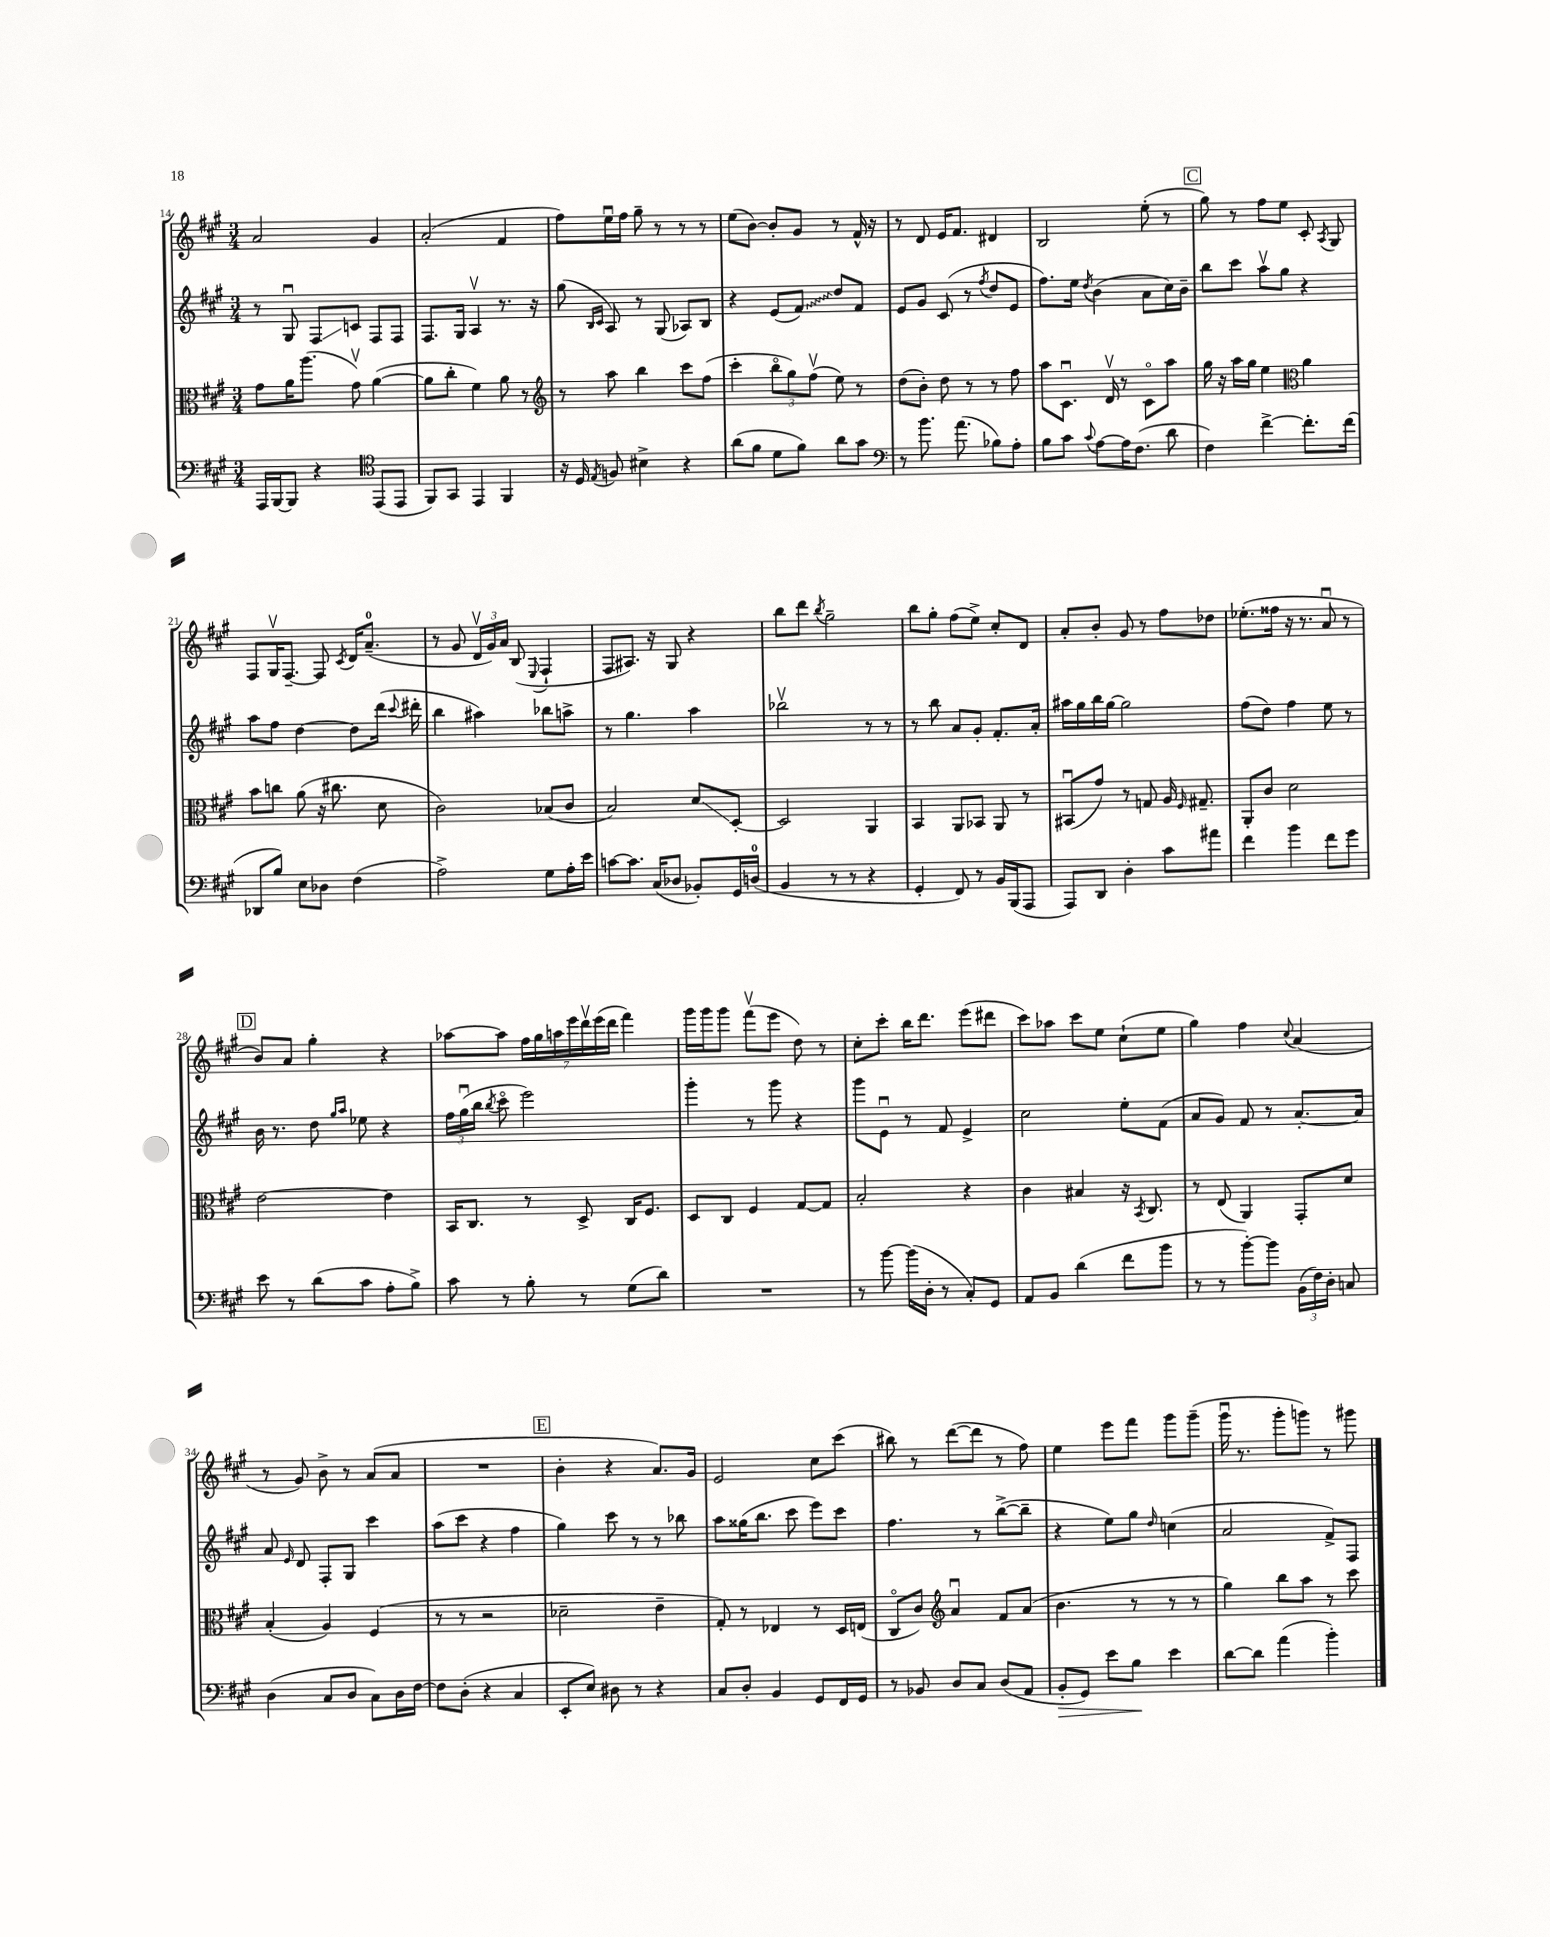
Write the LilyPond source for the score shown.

<<
\new StaffGroup <<
\new Staff = "s0" {
    \clef treble \key a \major \numericTimeSignature \time 3/4
    \autoBeamOff a'2 gis'4 |
    a'2-.( fis'4 |
    fis''8[) e''16\downbow fis''16] gis''8-- r8 r8 r8 |
    e''8[( b'8]~) b'8[-. gis'8] r8 fis'16-^ r16 |
    r8 d'8 e'16[ fis'8.] dis'4 |
    b2 e''8-.( r8 |
    \mark \markup { \box "C" } gis''8) r8 fis''8[ e''8] cis'8-. \acciaccatura { a8 } gis8 |
    fis8[ gis16\upbow fis8.]~-- fis8 \acciaccatura { cis'8 } d'16[ a'8.]-0--( |
    r8 gis'8 \tuplet 3/2 { d'16[\upbow gis'16) a'16] } b8( \appoggiatura { e8 } fis4-! |
    fis8[ ais8.]) r16 gis8 r4 |
    b''8[ d'''8] \acciaccatura { b''8 } gis''2-- |
    b''8[ gis''8]-. fis''8[( e''8]->) cis''8[-. d'8] |
    a'8[-. b'8]-. gis'8 r8 fis''8[ des''8] |
    ees''8.[-.( fisis''16] r16 r8. a'8\downbow r8 |
    \mark \markup { \box "D" } b'8[) a'8] gis''4-. r4 |
    aes''8[~ aes''8] \tuplet 7/4 { fis''16[ gis''16 a''16 e'''16 d'''16\upbow e'''16( d'''16] } fis'''4) |
    gis'''16[ gis'''16 gis'''8] fis'''8[\upbow( e'''8] d''8) r8 |
    cis''8[-. cis'''8]-. b''16[ d'''8.] e'''8[( dis'''8] |
    cis'''8[) aes''8] cis'''8[ e''8] cis''8[-!( e''8] |
    gis''4) fis''4 \appoggiatura { cis''8 } a'4( |
    r8 gis'8) b'8-> r8 a'8[( a'8] |
    R2. |
    \mark \markup { \box "E" } b'4-. r4 a'8.[) gis'16] |
    e'2 cis''8[ cis'''8]( |
    bis''8) r8 d'''8[~( d'''8] r8 fis''8) |
    e''4 e'''8[ fis'''8] gis'''8[ gis'''8]--( |
    gis'''16\downbow r8. gis'''8[-. g'''8]) r8 gis'''8 \bar "|." |
}
\new Staff = "s1" {
    \clef treble \key a \major \numericTimeSignature \time 3/4
    \autoBeamOff r8 gis8\downbow fis8[\glissando c'8] fis8[ fis8] |
    fis8.[ gis16] a4\upbow r8. r16 |
    gis''8( \grace { b16[ cis'16] } a8) r8 gis8( aes8[) b8] |
    r4 e'8[( \once \override Glissando.style = #'zigzag fis'8]\glissando) d''8[ fis'8] |
    e'8[ gis'8] cis'8( r8 \acciaccatura { fis''8 } d''8[ e'8] |
    fis''8.[) e''16] \acciaccatura { d''8 } b'4( a'8[ cis''16) b'16]-- |
    \mark \markup { \box "C" } b''8[ cis'''8] a''8[\upbow gis''8] r4 |
    a''8[ fis''8] d''4~ d''8[ d'''16]( \appoggiatura { cis'''8 } dis'''16-. |
    b''4 ais''4) bes''8[ a''8]-> |
    r8 gis''4. a''4 |
    bes''2\upbow r8 r8 |
    r8 b''8 a'8[ gis'8]-. fis'8.[-. a'16]-. |
    ais''16[ gis''16 b''16 gis''16]~ gis''2 |
    fis''8[( d''8]) fis''4 e''8 r8 |
    \mark \markup { \box "D" } b'16 r8. d''8 \grace { gis''16[ a''16] } ees''8 r4 |
    \tuplet 3/2 { fis''16[ gis''16\downbow( b''16] } \acciaccatura { b''8 } cis'''8\flageolet e'''2) |
    gis'''4-. r8 gis'''8 r4 |
    gis'''8[ e'8]\downbow r8 fis'8 e'4-> |
    cis''2 e''8[-. fis'8]( |
    a'8[ gis'8]) fis'8 r8 a'8.[~-. a'16] |
    a'8 \grace { e'16 } d'8 fis8[-. gis8] cis'''4 |
    a''8[( cis'''8] r4 fis''4 |
    \mark \markup { \box "E" } gis''4) cis'''8 r8 r8 bes''8 |
    a''8[ gisis''16( b''8.] cis'''8 e'''8[) cis'''8] |
    fis''4. r8 b''8[~->( b''8]-- |
    r4 e''8[) gis''8] \grace { d''16 } c''4( |
    a'2 fis'8[->) fis8] \bar "|." |
}
\new Staff = "s2" {
    \clef alto \key a \major \numericTimeSignature \time 3/4
    \autoBeamOff gis'8[ a'16 a''8.]( gis'8\upbow) a'4~( |
    a'8[ cis''8]-. fis'4) a'8 r8 |
    \clef treble r8 a''8 b''4 cis'''8[ fis''8]( |
    cis'''4-. \tuplet 3/2 { b''8[\flageolet gis''8) fis''8]\upbow( } e''8) r8 |
    d''8[( b'8]-.) d''8 r8 r8 fis''8 |
    a''8[ cis'8.]\downbow d'16\upbow r8 cis'8[\flageolet a''8] |
    \mark \markup { \box "C" } gis''16 r16 a''16[ gis''16] e''4 \clef alto a'4 |
    b'8[ c''8] a'8( r16 cis''8. d'8 |
    cis'2) bes8[( cis'8] |
    b2) d'8[\glissando d8]~-. |
    d2 a,4 |
    b,4 a,8[ bes,8] a,8 r8 |
    bis,8[\downbow( gis'8]) r8 g8 a16 \grace { fis16 } gis8.-- |
    a,8[-. cis'8] d'2 |
    \mark \markup { \box "D" } e'2~ e'4 |
    b,16[ cis8.] r8 d8-> cis16[ fis8.] |
    d8[ cis8] fis4 gis8[~ gis8] |
    b2-. r4 |
    cis'4 bis4 r16 \acciaccatura { b,8 } cis8. |
    r8 e8( a,4) gis,8[-. d'8] |
    b4-.( a4) fis4( |
    r8 r8 r2 |
    \mark \markup { \box "E" } des'2-- e'4-- |
    gis8-.) r8 ees4 r8 d16[ e16]( |
    cis8[\flageolet cis'8]) \clef treble a'4\downbow fis'8[ a'8]( |
    b'4. r8 r8 r8 |
    gis''4) b''8[ a''8] r8 cis'''8 \bar "|." |
}
\new Staff = "s3" {
    \clef bass \key a \major \numericTimeSignature \time 3/4
    \autoBeamOff a,,16[ b,,16~ b,,8] r4 \clef tenor e,8[( e,8] |
    fis,8[) gis,8] e,4 fis,4 |
    r16 d16 \acciaccatura { e8 } f8 bis4-> r4 |
    a'8[( fis'8] d'8[ fis'8]) a'8[ gis'8] |
    \clef bass r8 b'8. a'8.( bes8[) a8]-. |
    b8[ cis'8] \appoggiatura { cis'8 } a8[~ a16 fis8.]( d'8 |
    \mark \markup { \box "C" } fis4) fis'4~-> fis'8.[-. fis'16]( |
    des,8[ b8]) e8[ des8] fis4( |
    a2->) gis8[ a16-. e'16] |
    c'8[~ c'8.] cis16[( des8] bes,8[-.) gis,16 d16]-0( |
    b,4 r8 r8 r4 |
    gis,4-. fis,8) r8 b,16[ b,,16( a,,8] |
    a,,8[) d,8] d4-. cis'8[ ais'8] |
    fis'4 b'4 fis'8[ gis'8] |
    \mark \markup { \box "D" } e'8 r8 d'8[( cis'8] a8[-. b8]->) |
    cis'8 r8 b8-. r8 gis8[( d'8]) |
    R2. |
    r8 b'8~ b'16[( d16]-. r8 cis8[-.) gis,8] |
    a,8[ b,8] d'4( fis'8[ b'8] |
    r8 r8 b'8[~-.) b'8] \tuplet 3/2 { b,16[( fis16) d16]-. } c8 |
    d4( cis8[ d8] cis8[) d16 fis16]~ |
    fis8[ d8]-.( r4 cis4 |
    \mark \markup { \box "E" } e,8[-. e8]) dis8 r8 r4 |
    cis8[ d8]-. b,4 gis,8[ fis,16 gis,16] |
    r8 bes,8 d8[ cis8] d8[( a,8] |
    b,8[-.\> gis,8]) e'8[ b8]\! e'4 |
    d'8[~ d'8] a'4( b'4-.) \bar "|." |
}
>>
>>
\layout { \context { \Score currentBarNumber = #14 } }
